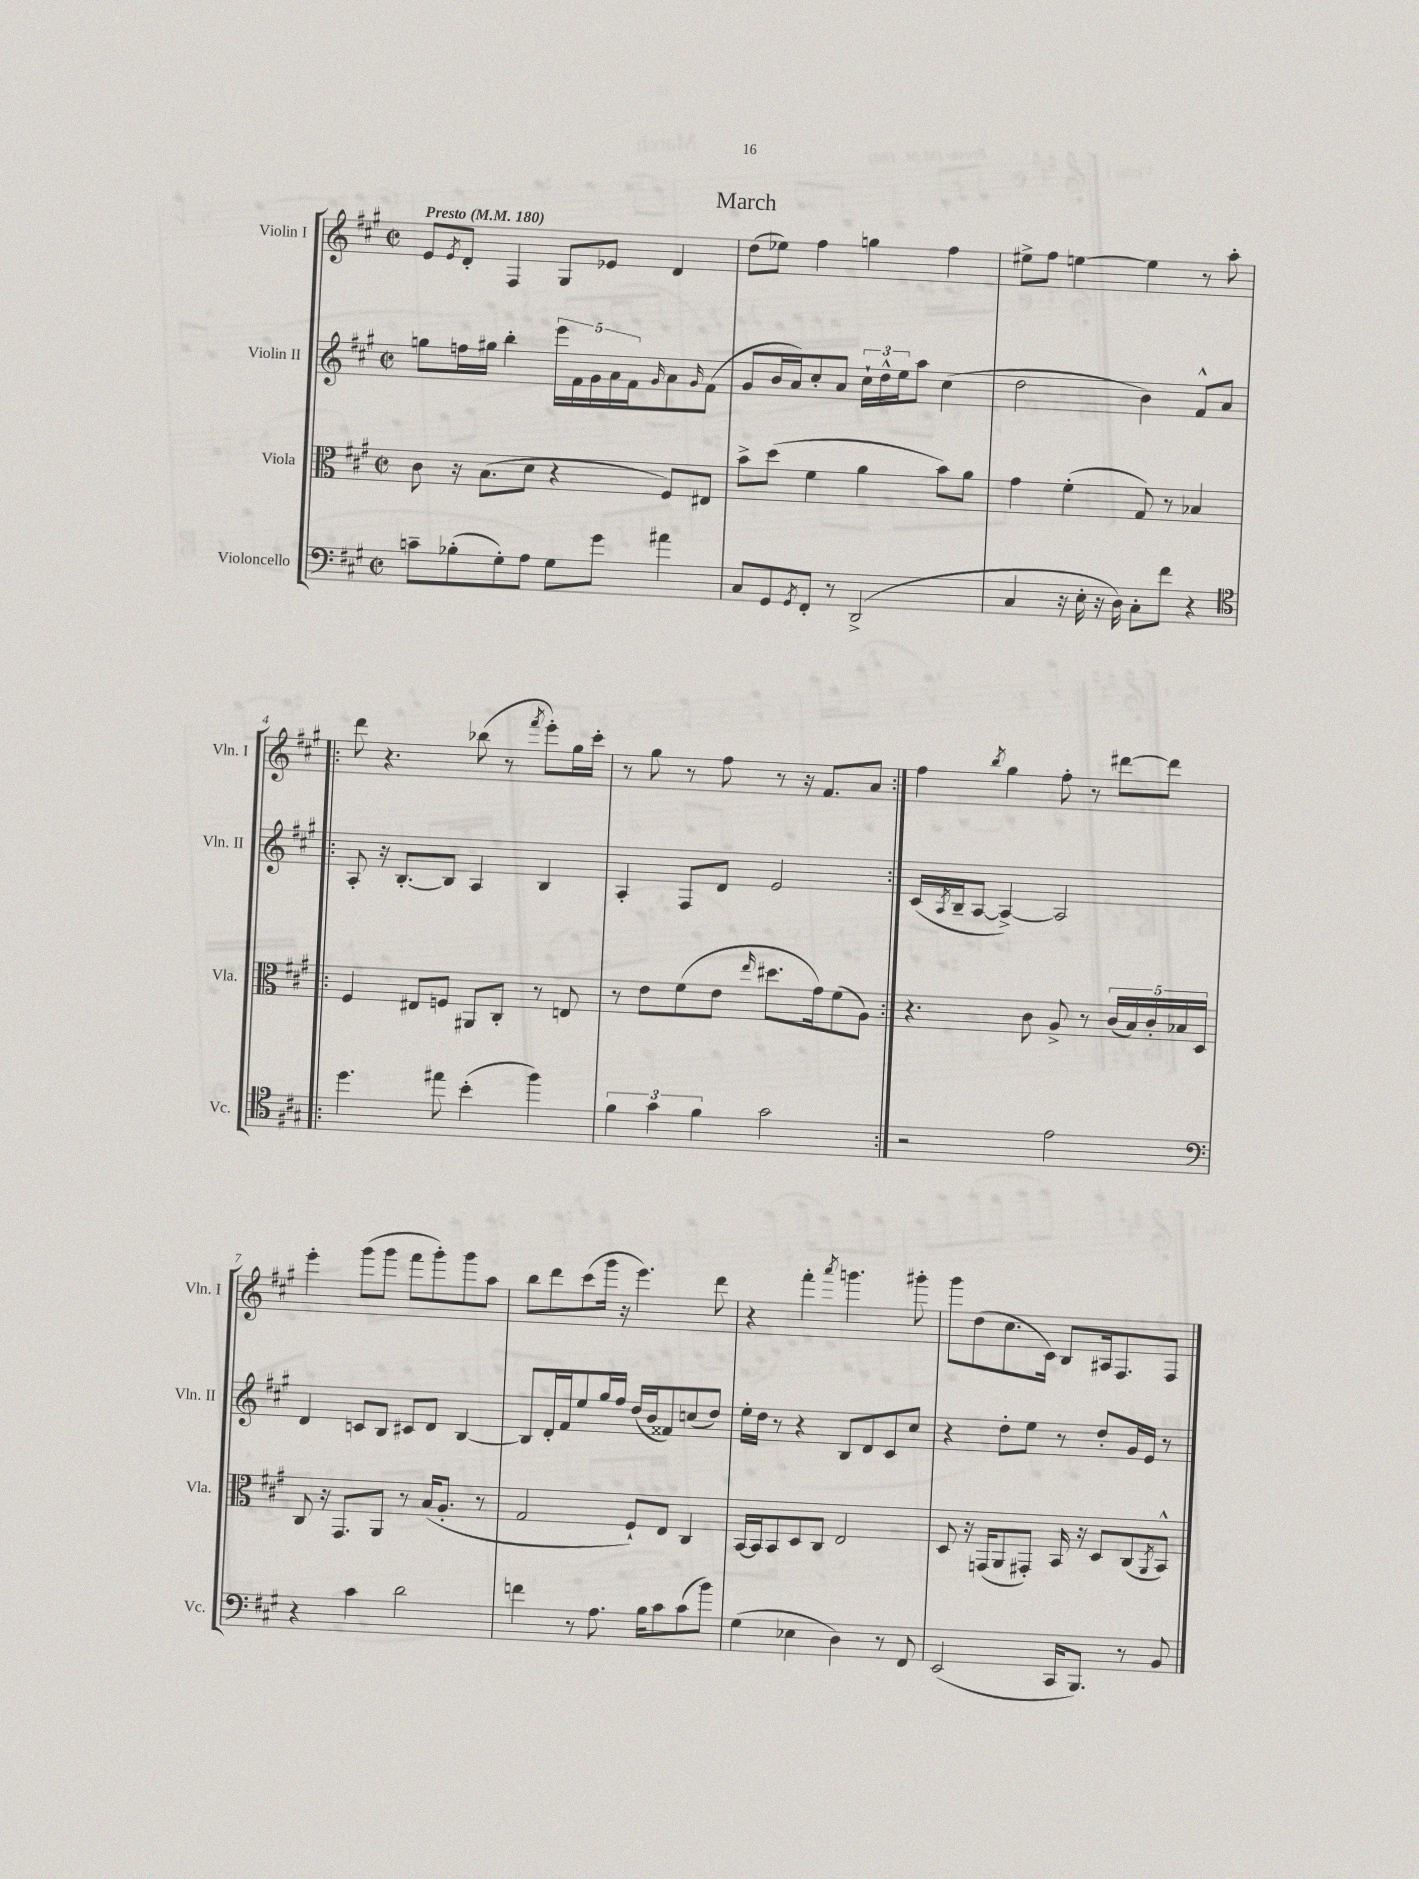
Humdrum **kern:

**kern	**kern	**kern	**kern
*part4	*part3	*part2	*part1
*staff4	*staff3	*staff2	*staff1
*I"Violoncello	*I"Viola	*I"Violin II	*I"Violin I
*I'Vc.	*I'Vla.	*I'Vln. II	*I'Vln. I
*clefF4	*clefC3	*clefG2	*clefG2
*k[f#c#g#]	*k[f#c#g#]	*k[f#c#g#]	*k[f#c#g#]
*M2/2	*M2/2	*M2/2	*M2/2
*met(c|)	*met(c|)	*met(c|)	*met(c|)
*MM180	*MM180	*MM180	*MM180
=1	=1	=1	=1
!	!	!	!LO:TX:a:B:t=Presto
8cn~\L	8c#\	8ggn\L	8e/L
.	.	.	8qe/
(8B-X'\	16r	16ffn\L	8d'/J
.	(8.B\L	16gg#X\JJ	.
8G#'\)	.	4bb'\	4F#/
8A\J	8d\J	.	.
8G#\L	4r	20eee\LL	8G#/L
.	.	20f#\	.
.	.	20g#\	.
8g#\J	.	.	8e-X/J
.	.	20a\	.
.	.	20f#\J	.
.	.	16qqg#/	.
4a#X\	8F#/L)	8a\	4d/
.	.	16qqg#/	.
.	8E#X/J	(8f#\J	.
=2	=2	=2	=2
8C#/L	8b^\L	8g#/L	(8dd\L
8GG#/	(8dd\J	16b/L	8ee-X\J)
.	.	16a/J)	.
8qGG#/	.	.	.
8FF#'/J	4f#\	8cc#'/	4ff#\
8r	.	8a/J	.
(2DD^/	4a\	24cc#`\LL	4ggn\
.	.	24dd^^\	.
.	.	24ee\J	.
.	.	8aa\J	.
.	8b\L)	(4cc#\	4ff#\
.	8a\J	.	.
=3	=3	=3	=3
4C#/	4g#\	2dd\	8ee#X^\L
.	.	.	8ff#\J
16r	(4f#'\	.	[4een\
16E'\	.	.	.
16r	.	.	.
16D\)	.	.	.
8C#'\L	8G#/)	4b\)	4ee\]
8f#\J	8r	.	.
4r	4B-X/	8f#^^/L	8r
.	.	8a/J	8aa'\
!!LO:LB:g=z
=4!|:	=4!|:	=4!|:	=4!|:
*clefC4	*	*	*
4.dd\	4F#/	8A'/	8ddd\
.	.	16r	4.r
.	.	[8.B'/L	.
.	8E#X/L	.	.
8ee#X\	8Fn/J	8B/J]	.
(4b'\	8AA#X/L	4A/	(8bb-X\
.	8C#'/J	.	8r
.	.	.	8qfff#/
4ff#\)	8r	4B/	8eee'\L)
.	8En/	.	16gg#\L
.	.	.	16ccc#'\JJ
=5	=5	=5	=5
6f#\	8r	4A'/	8r
.	8e\L	.	8gg#\
6g#\	.	.	.
.	(8f#\	8F#/L	8r
6f#\	.	.	.
.	8e\J	8d/J	8ff#\
.	16qqee/	.	.
2g#\	8.dd#X\L	2e/	8r
.	.	.	16r
.	16g#\k)	.	8.f#/L
.	(8f#\	.	.
.	8A\J)	.	8a/J
=6:|!	=6:|!	=6:|!	=6:|!
2r	4.r	(16c#/LL	4ff#\
.	.	8qA/	.
.	.	16B~/J	.
.	.	[8A/J	.
.	.	.	8qbb/
.	.	4A^/_)	4gg#\
.	8c#\	.	.
2e\	8A^/	2A/]	8ff#'\
.	8r	.	8r
.	(20c#/LL	.	[8ddd#X\L
.	20B/)	.	.
.	20c#'/	.	.
.	.	.	8ddd#\J]
.	20B-X/	.	.
.	20D/JJ	.	.
!!LO:LB:g=z
=7	=7	=7	=7
*clefF4	*	*	*
4r	8C#/	4d/	4eee'\
.	16r	.	.
.	8.GG#/L	.	.
4c#\	.	8cn/L	(8ggg#\L
.	8AA/J	8B/J	8ggg#\J
2d\	8r	8c#X/L	8fff#\L
.	(16B/KL	8d/J	8ggg#'\)
.	8.A'/J	.	.
.	.	[4B/	8ggg#\
.	8r	.	8aa\J
=8	=8	=8	=8
4fn\	2G#/	8B/L]	8bb\L
.	.	16d'/L	8ddd\
.	.	16f#/J	.
8r	.	8ee/	(8ccc#\
8.A\	.	16gg#/L	16ggg#\Jk
.	.	16ff#/JJ	16r
.	8F#`/L)	(16dd/LL	4.eee\)
16B\KL	.	16b/J	.
8c#\	8E/J	8f##X/)	.
(8c#\	4C#/	(8ccn/	.
8b\J)	.	8dd/J)	8ddd\
=9	=9	=9	=9
(4G#\	[16BB/LL	16ee'\LL	4r
.	16BB/J]	16dd\JJ	.
.	8BB/	8r	.
4E-X\	8D/	4r	4fff#'\
.	8C#/J	.	.
.	.	.	8qaaa/
4D\)	2E/	8B/L	4.gggn\
.	.	8d/	.
8r	.	8c#/	.
8FF#/	.	8cc#/J	8ggg#X'\
=10	=10	=10	=10
(2EE/	8D/	4r	8ggg#\L
.	16r	.	(8dd\
.	(16GGn/KL	.	.
.	8AA/	8dd'\L	8.cc#\
.	8GG#X'/J)	8ee\J	.
.	.	.	16c#\Jk)
16CC#/KL	16BB/	8r	8B/L
8.BBB/J)	16r	.	.
.	8D/L	8dd'/L	16A#X/k
.	.	.	8.F#/
8r	(8C#/	16g#/L	.
.	.	16e/JJ	.
.	8qAA/	.	.
8BB/	8BB^^/J)	8r	8F#/J
==	==	==	==
*-	*-	*-	*-
